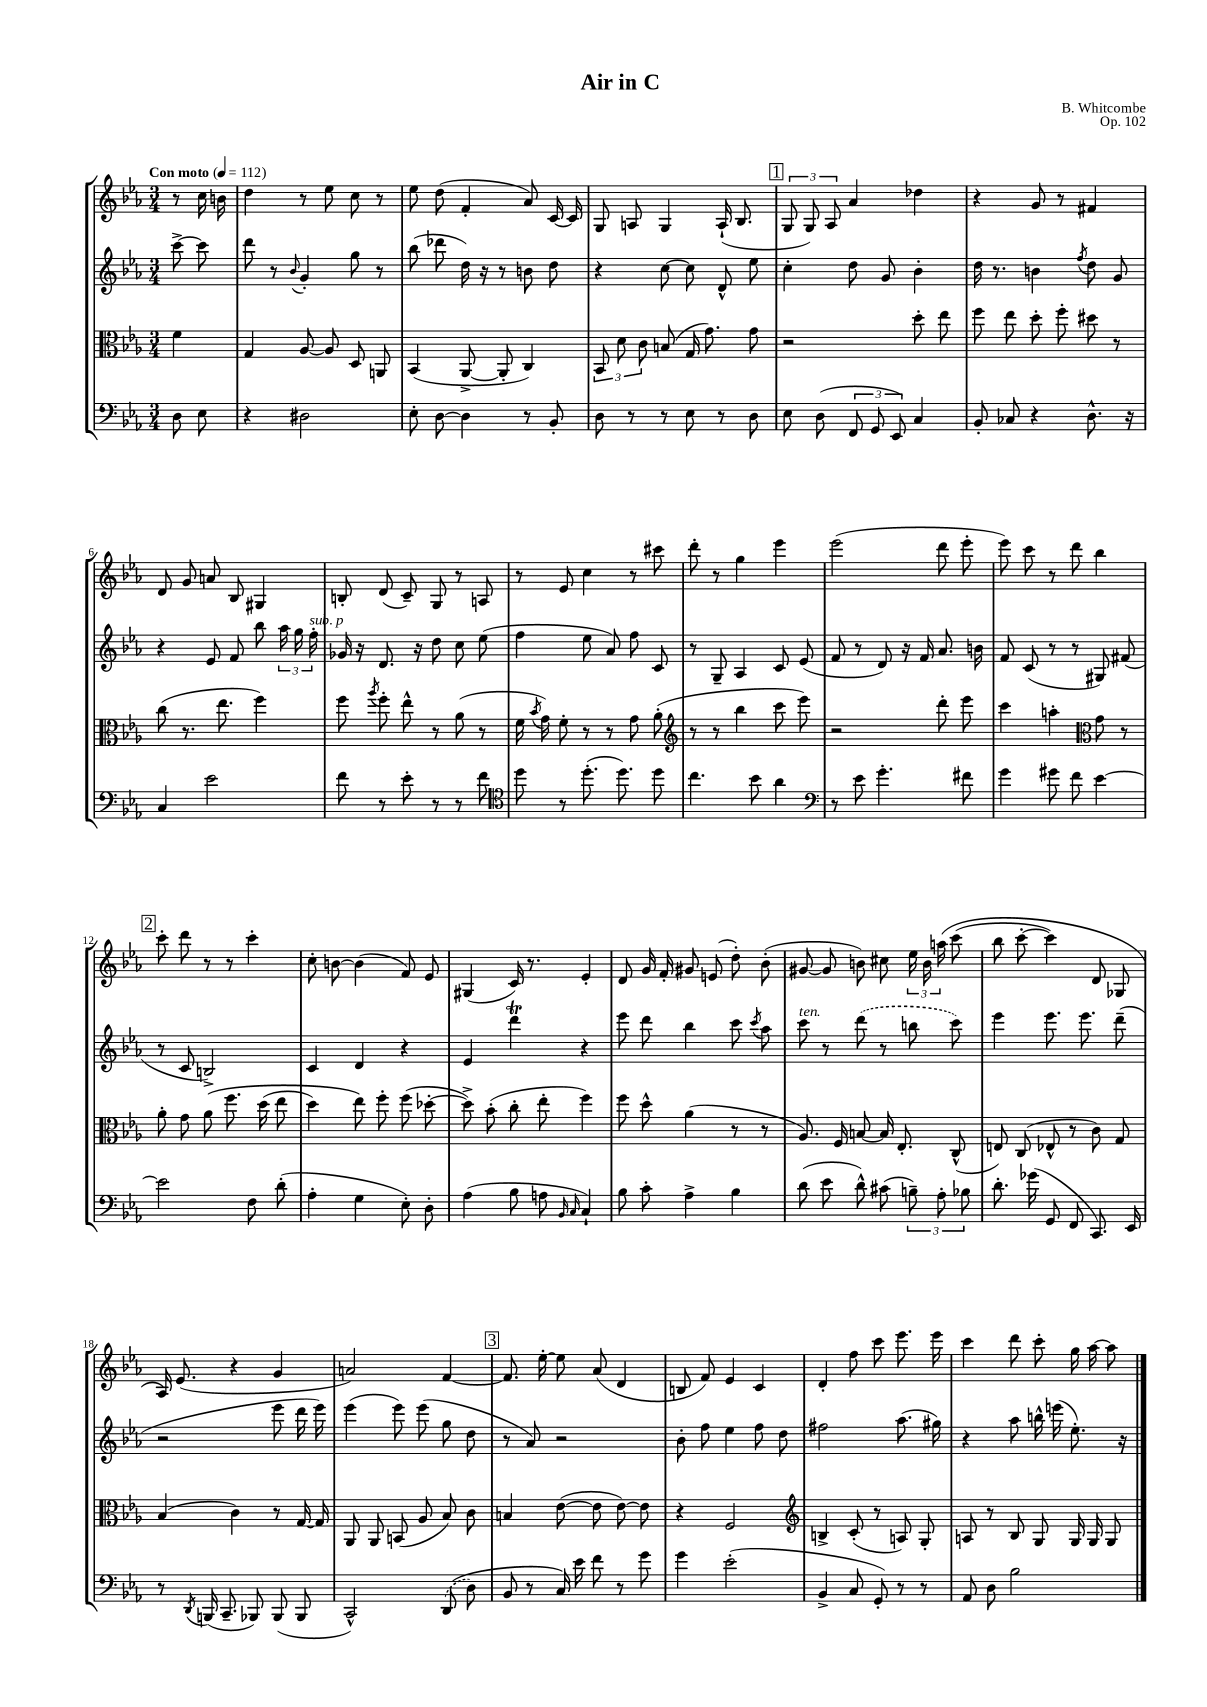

**kern	**kern	**kern	**kern
*staff4	*staff3	*staff2	*staff1
*clefF4	*clefC3	*clefG2	*clefG2
*k[b-e-a-]	*k[b-e-a-]	*k[b-e-a-]	*k[b-e-a-]
*M3/4	*M3/4	*M3/4	*M3/4
*MM112	*MM112	*MM112	*MM112
8D\	4f\	[8ccc^\	8r
8E-\	.	8ccc\]	16cc\
.	.	.	16b\
=	=	=	=
4r	4G/	8ddd\	4dd\
.	.	8r	.
.	.	8qqb-/	.
2D#\	[8A-/	4g'/	8r
.	8A-/]	.	8ee-\
.	8D/	8gg\	8cc\
.	8AA/	8r	8r
=	=	=	=
8E-'\	(4BB-/	(8bb-\	8ee-\
[8D\	.	8ddd-\	(8dd\
4D\]	[8AA-^/	16dd\)	4f'/
.	.	16r	.
.	8AA-'/]	8r	.
8r	4C/)	8b\	8a-/)
8BB-'/	.	8dd\	[16c/
.	.	.	16c/]
=	=	=	=
8D\	12BB-/	4r	8G/
.	12d\	.	.
8r	.	.	8A/
.	12c\	.	.
8r	(8B/	[8cc\	4G/
8E-\	16G/	8cc\]	.
.	8.g\)	.	.
8r	.	8d^^/	(16A`/
.	.	.	8.B-/
8D\	8g\	8ee-\	.
=	=	=	=
8E-\	2r	4cc'\	12G/
.	.	.	12G/)
(8D\	.	.	.
.	.	.	12A-/
12FF/	.	8dd\	4a-/
12GG/	.	.	.
.	.	8g/	.
12EE-/)	.	.	.
4C/	8dd'\	4b-'\	4dd-\
.	8ee-\	.	.
=	=	=	=
8BB-'/	8ff\	16dd\	4r
.	.	8.r	.
8C-/	8ee-\	.	.
4r	8dd'\	4b\	8g/
.	8ff'\	.	8r
.	.	8qff/	.
8.D^^\	8dd#\	8dd\	4f#/
.	8r	8g/	.
16r	.	.	.
=	=	=	=
4C/	(8cc\	4r	8d/
.	8.r	.	8g/
2e-\	.	8e-/	8a/
.	8.ee-\	.	.
.	.	8f/	8B-/
.	4ff\)	8bb-\	4G#/
.	.	24aa-\	.
.	.	24gg\	.
.	.	24ff'\	.
=	=	=	=
8f\	8ff\	16g-/	8B'/
.	.	16r	.
.	8qaa-/	.	.
8r	8ff'\	8.d/	(8d/
8e-'\	8ee-^^\	.	8c~/)
.	.	16r	.
8r	8r	8dd\	8G/
8r	(8a-\	8cc\	8r
8f\	8r	(8ee-\	8A/
=	=	=	=
*clefC4	*	*	*
8dd\	16f\	4ff\	8r
.	8qb-/	.	.
.	16g\)	.	.
8r	8f'\	.	8e-/
(8.dd'\	8r	8ee-\	4cc\
.	8r	8a-/)	.
8.dd\)	.	.	.
.	8g\	8ff\	8r
8dd\	(8a-'\	8c/	8ccc#\
=	=	=	=
*	*clefG2	*	*
4.cc\	8r	8r	8ddd'\
.	8r	8G~/	8r
.	4bb-\	4A-/	4gg\
8b-\	.	.	.
4a-\	8ccc\	8c/	4eee-\
.	8eee-\)	(8e-/	.
=	=	=	=
*clefF4	*	*	*
8r	2r	8f/	(2eee-\
8e-\	.	8r	.
4.g'\	.	8d/)	.
.	.	16r	.
.	.	16f/	.
.	8ddd'\	8.a-/	8ddd\
8f#\	8eee-\	.	8eee-'\
.	.	16b\	.
=	=	=	=
4g\	4ccc\	8f/	8eee-\)
.	.	(8c/	8ccc\
8g#\	4aa'\	8r	8r
8f\	.	8r	8ddd\
*	*clefC3	*	*
[4e-\	8g\	8G#/)	4bb-\
.	8r	(8f#/	.
=	=	=	=
2e-\]	8a-'\	8r	8ccc'\
.	8g\	8c/	8ddd\
.	&(8a-\	2B^/)	8r
.	8.ff\	.	8r
8F\	.	.	4ccc'\
.	(16dd\	.	.
(8d'\	8ee-\	.	.
=	=	=	=
4A-'\	4dd\)	4c/	8cc'\
.	.	.	[8b\
4G\	8ee-\&)	4d/	(4b\]
.	8ff'\	.	.
8E-'\)	(8ff\	4r	8f/)
8D'\	[8dd-'\	.	8e-/
=	=	=	=
(4A-\	8dd-^\])	4e-/	(4G#/
.	(8b-'\	.	.
8B-\	8cc'\	4ddd\	16c/)
.	.	.	8.r
8A\	8ee-'\	.	.
16qqBB-/	.	.	.
16qqC/	.	.	.
4C`/)	4ff\)	4r	4e-'/
=	=	=	=
8B-\	8ff\	8eee-\	8d/
8c'\	8dd^^\	8ddd\	16g/
.	.	.	16f'/
4A-^\	(4a-\	4bb-\	8g#/
.	.	.	(8e/
4B-\	8r	8ccc\	8dd'\)
.	.	8qccc/	.
.	8r	8aa-\	(8b-'\
=	=	=	=
(8d\	8.A-/)	8ccc\	[8g#/
8e-\	.	8r	8g#/]
.	16F/	.	.
8d^^\)	[8B/	(8ddd\	8b\)
(8c#\	16B/]	8r	8cc#\
.	8.E-'/	.	.
12B~\)	.	8bb\	24ee-\
.	.	.	24b\
12A-'\	.	.	&(24aa\
.	(8C^^/	8ccc\)	(8ccc\
12B-\	.	.	.
=	=	=	=
8.d'\	8E/)	4eee-\	8bb-\
.	(8C/	.	[8ccc'\
(16g-\	.	.	.
8GG/	8E-^^/	8.eee-\	4ccc\])
8FF/	8r	.	.
.	.	8.eee-\	.
8.CC/)	8c\)	.	8d/
.	8G/	(8ddd~\	8G-/
16EE-/	.	.	.
=	=	=	=
8r	(4B-/	2r	16A-/&)
.	.	.	(8.e-/
8qDD/	.	.	.
(16BBB/	.	.	.
8.CC~/	.	.	.
.	4c\)	.	4r
8BBB-/)	.	.	.
(8BBB-/	8r	8eee-\	4g/
8BBB-/	[16G/	16ddd\	.
.	16G/]	16eee-\)	.
=	=	=	=
2CC^^/)	8AA-/	(4eee-\	2a/)
.	8AA-/	.	.
.	(8BB/	8eee-\)	.
.	8A-/	(8eee-\	.
&((8DD/	8B-/)	8gg\	[4f/
8D\)	8c\	8dd\	.
=	=	=	=
8BB-/	4B/	8r	8.f/]
8r	.	8a-/)	.
.	.	.	[16ee-'\
16C/&)	([8e-\	2r	8ee-\]
16e-\	.	.	.
8f\	8e-\]	.	(8a-/
8r	[8e-\)	.	4d/
8g\	8e-\]	.	.
=	=	=	=
4g\	4r	8b-'\	8B/
.	.	8ff\	8f/)
(2e-'\	2F/	4ee-\	4e-/
.	.	8ff\	4c/
.	.	8dd\	.
=	=	=	=
*	*clefG2	*	*
4BB-^/	4B^/	2ff#\	4d'/
8C/	(8c'/	.	8ff\
8GG'/)	8r	.	8ccc\
8r	8A/)	(8.aa-\	8.eee-\
8r	8G'/	.	.
.	.	16gg#\)	16eee-\
=	=	=	=
8AA-/	8A/	4r	4ccc\
8D\	8r	.	.
2B-\	8B-/	8aa-\	8ddd\
.	8G/	16bb^^\	8ccc'\
.	.	(16eee\	.
.	16G/	8.ee-'\)	16gg\
.	16G/	.	[16aa-\
.	8G/	.	8aa-\]
.	.	16r	.
==	==	==	==
*-	*-	*-	*-
